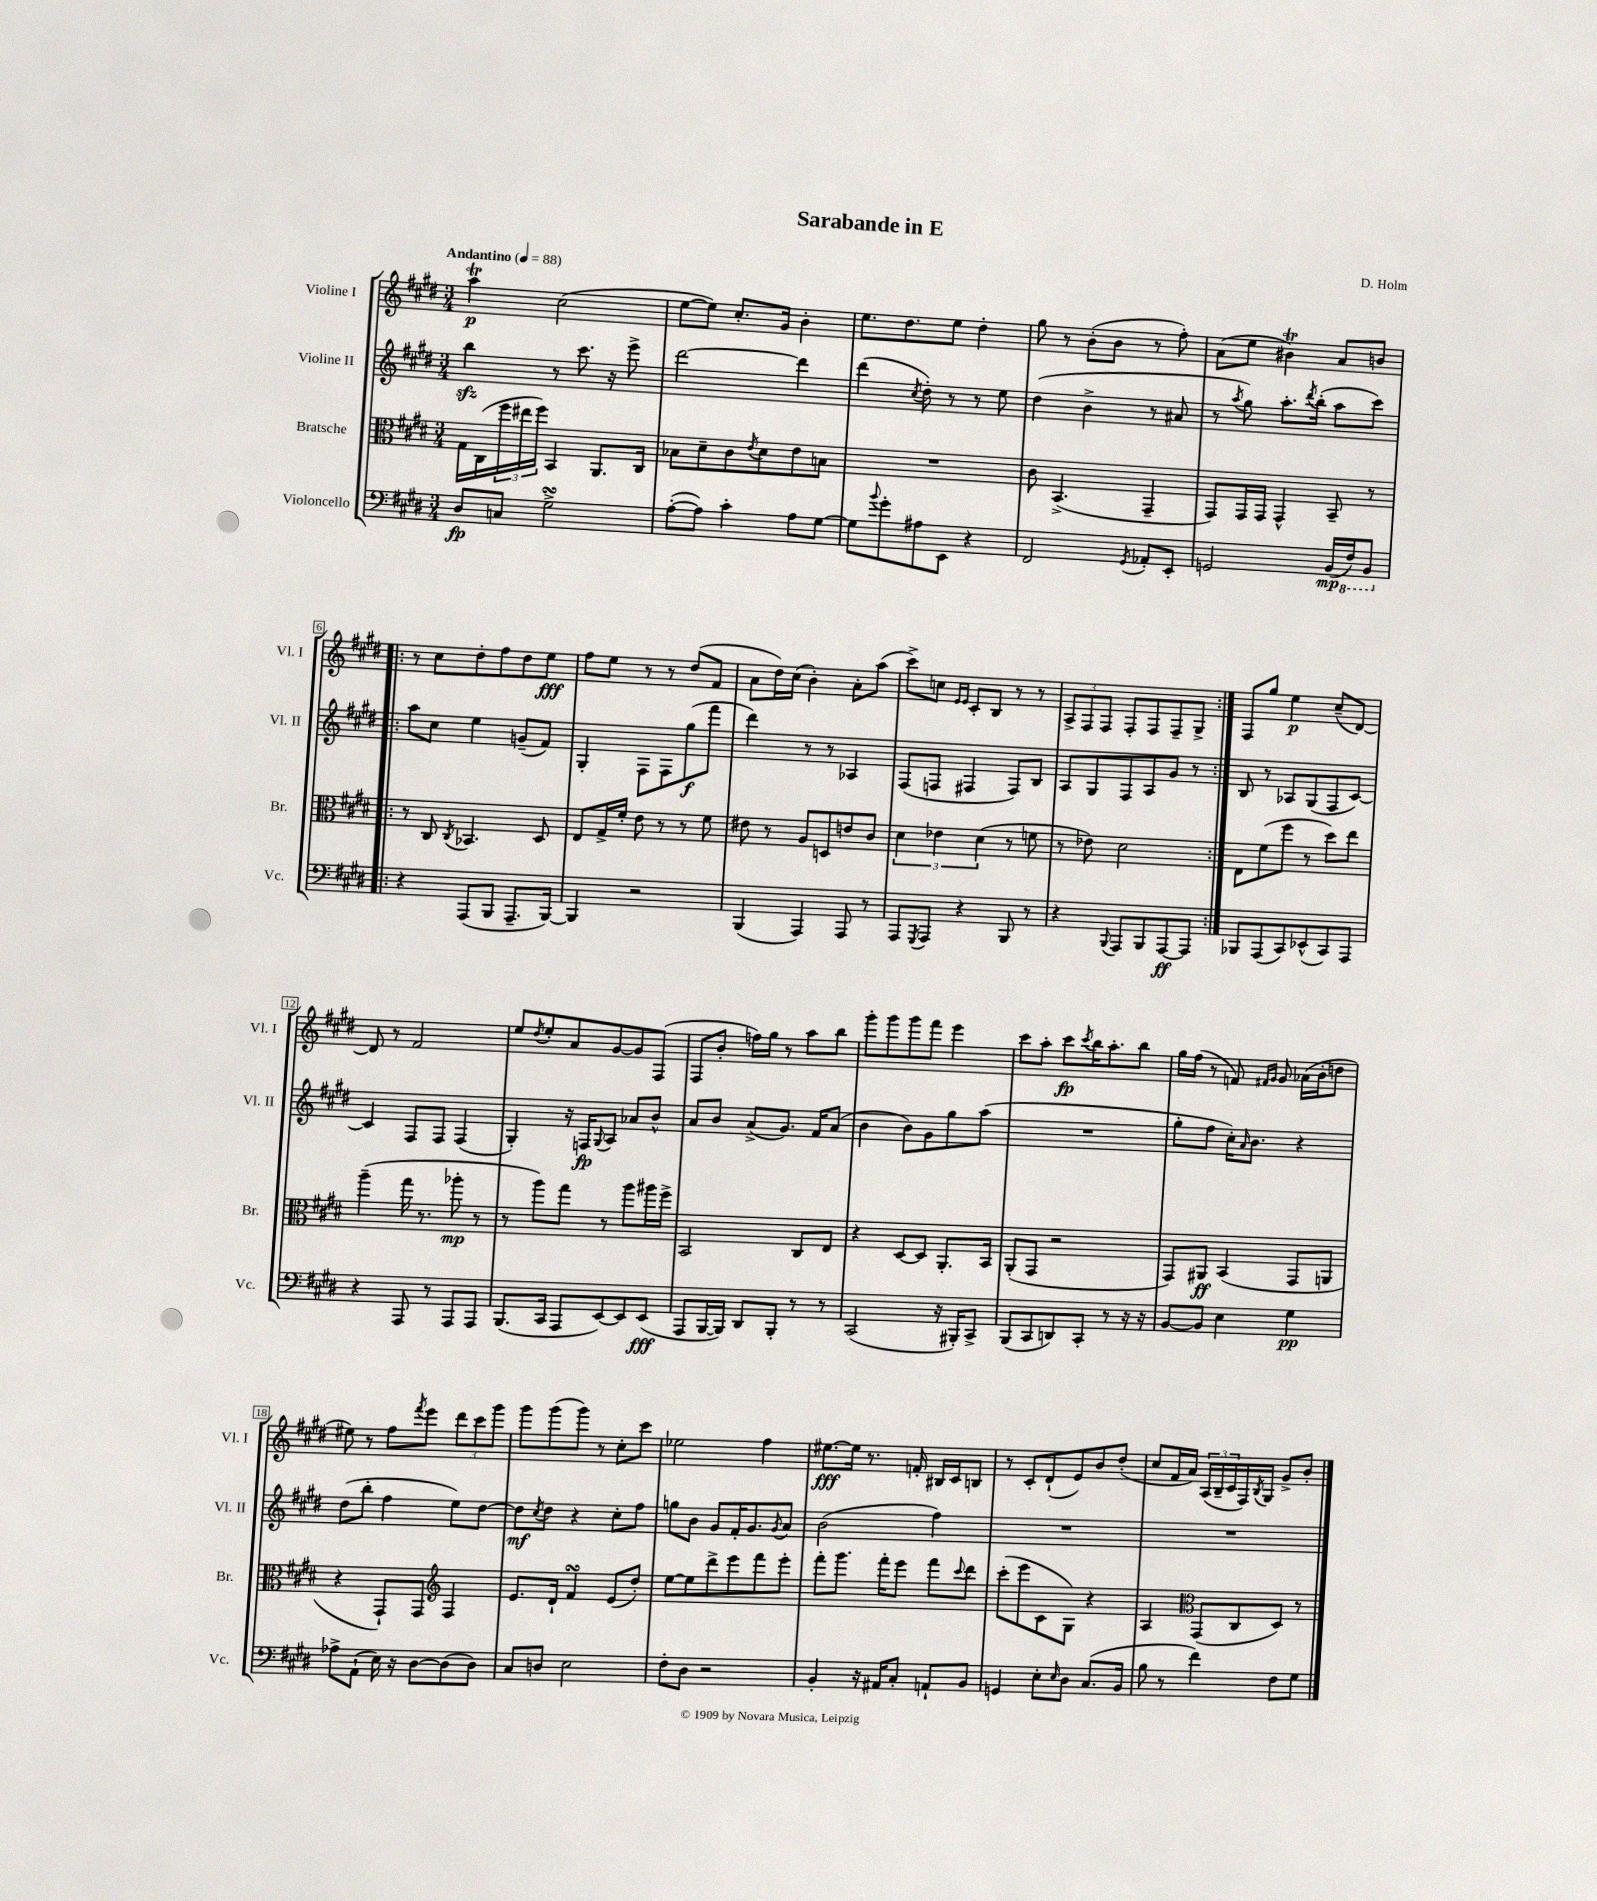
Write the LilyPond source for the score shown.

\header { title = "Sarabande in E" composer = "D. Holm" }
<<
\new StaffGroup <<
\new Staff = "s0" \with { instrumentName = "Violine I" shortInstrumentName = "Vl. I" } {
    \clef treble \key e \major \numericTimeSignature \time 3/4 \tempo "Andantino" 4 = 88
    a''4\trill\p cis''2( |
    e''8~ e''8) cis''8.-. gis'16 b'4-. |
    e''8. dis''8. e''8 dis''4-. |
    gis''8 r8 b'8-.( b'8 r8 fis''8-.) |
    a'8( e''8 bis'4\trill) a'8 b'8 |
    \repeat volta 2 { r8 cis''8 dis''8-. fis''8 dis''8 e''8\fff |
    fis''8 e''8 r8 r8 dis''8( fis'8 |
    a'8 dis''16) cis''16( b'4-.) a'8-. a''8( |
    cis'''8->) c''8 \grace { e'16 e'16 } cis'8-. b8 r8 r8 |
    \tuplet 3/2 { a8-> fis8 fis8 } fis8-. fis8 fis8-- gis8-> | }
    fis8 gis''8 e''4\p cis''8--( dis'8~) |
    dis'8 r8 fis'2 |
    e''8 \acciaccatura { dis''8 } e''8-. a'8 gis'8~ gis'8 fis8( |
    fis8 b'8-. f''16) gis''16 r8 a''8 b''8 |
    gis'''8-. gis'''8 gis'''8 fis'''8 e'''4 |
    cis'''8 a''8-. cis'''8\fp \acciaccatura { cis'''8 } b''16 a''8.-. b''8 |
    gis''16 fis''16( r8 f'8) \grace { fis'16 gis'16 } gis'8 aes'16( b'16-. d''8 |
    eis''8) r8 fis''8 \acciaccatura { fis'''8 } e'''8 \tuplet 3/2 { dis'''8 cis'''8 gis'''8 } |
    gis'''8 gis'''8( gis'''8) r8 cis''8-. cis'''8 |
    ees''2 fis''4 |
    eis''8.~\fff eis''16 r8. f'16-. bis16 cis'16 b8 |
    r8 cis'8-. dis'8-!( e'8) b'8 dis''8-.( |
    cis''8 fis'16 a'16) \tuplet 3/2 { a16( b16-- cis'16 } fis16) \acciaccatura { b8 } gis16 gis'8-> b'8-. \bar "|." |
}
\new Staff = "s1" \with { instrumentName = "Violine II" shortInstrumentName = "Vl. II" } {
    \clef treble \key e \major \numericTimeSignature \time 3/4
    b''4\sfz r8 cis'''8. r16 e'''8-> |
    dis'''2~ dis'''4 |
    dis'''4( \acciaccatura { cis''8 } dis''8-.) r8 r8 e''8 |
    dis''4( b'4-> r8 ais'8 |
    r8 \acciaccatura { a''8 } gis''8) a''8.-. \acciaccatura { dis'''8 } b''16-.( a''8 cis'''8) |
    \repeat volta 2 { a''8 cis''8 e''4 g'8--( fis'8) |
    gis4-. fis8 fis8 gis''8\f( fis'''8 |
    dis'''4) r8 r8 aes4 |
    fis8( f8 fis4 fis8) b8 |
    a8 gis8 fis8 a8 gis'8 r8 | }
    b8 r8 aes8 gis8( fis8 cis'8~) |
    cis'4 fis8 fis8 fis4( |
    gis4-.) r16 f16\fp \appoggiatura { gis8 } a8 aes'8 b'8-^ |
    a'8 b'8 a'8->( gis'8.) fis'16 a'8( |
    b'4 b'8) gis'8 gis''8 a''8( |
    R2. |
    gis''8-. fis''8 cis''16-.) \grace { a'16 } b'8. r4 |
    dis''8( b''8-. fis''4 e''8) dis''8~ |
    dis''8\mf \acciaccatura { cis''8 } dis''8 r4 cis''8-. fis''8 |
    g''8 b'8 gis'8 fis'16-. gis'8. \acciaccatura { gis'8 } a'8 |
    b'2( fis''4) |
    R2. |
    R2. \bar "|." |
}
\new Staff = "s2" \with { instrumentName = "Bratsche" shortInstrumentName = "Br." } {
    \clef alto \key e \major \numericTimeSignature \time 3/4
    gis16 cis16( \tuplet 3/2 { fis''16 eis''16 fis''16) } b,4 a,8. cis16 |
    bes8 dis'8-- cis'8 \acciaccatura { e'8 } dis'8 e'8 b8 |
    R2. |
    cis'8 b,4.->( gis,4-- |
    gis,8) gis,16 gis,16 gis,4-^ b,8-- r8 |
    \repeat volta 2 { r8 cis8 \acciaccatura { cis8 } bes,4. dis8 |
    e8 gis16-> fis'16-. e'8 r8 r8 fis'8 |
    eis'8 r8 a8 d8 e'8 cis'8 |
    \tuplet 3/2 { dis'4 ees'4 dis'4( } r8 f'8 |
    r8 ees'8) dis'2 | }
    e8 fis'8( fis''8 r8 dis''8) e''8 |
    a''4--( gis''16 r8. aes''8-.\mp r8 |
    r8 a''8) gis''8 r8 a''8 ais''16 fis''16-> |
    b,2 cis8 e8 |
    r4 dis8~ dis8 a,8.-. b,16 |
    a,8-.( gis,8 r2 |
    gis,8) ais,8\ff b,4( gis,8 a,8 |
    r4 gis,8-!) gis,8 \clef treble fis4 |
    e'8. dis'16-! fis'4\turn e'8( dis''8-.) |
    e''8~ e''8 dis'''8-> e'''8 fis'''8 e'''8-. |
    fis'''8-. gis'''8. fis'''16-. e'''8 fis'''8 \appoggiatura { cis'''8 } dis'''8 |
    cis'''8-.( e'''8 cis'8 gis8) r4 |
    a4 \clef alto gis,8( cis8 dis8) r8 \bar "|." |
}
\new Staff = "s3" \with { instrumentName = "Violoncello" shortInstrumentName = "Vc." } {
    \clef bass \key e \major \numericTimeSignature \time 3/4
    dis8\fp c8 gis2->\turn |
    a8~-.( a8) cis'4-. a8 gis8~ |
    gis8 \appoggiatura { b'8 } gis'8-. ais8 e,8 r4 |
    fis,2 \acciaccatura { gis,8 } aes,8-. e,8-. |
    g,2 b,16\mp( \ottava #-1 fis,16) b,,8 \ottava #0 |
    \repeat volta 2 { r4 a,,8( b,,8 a,,8.-- b,,16~) |
    b,,4 r2 |
    b,,4( a,,4) a,,8 r8 |
    a,,8 \acciaccatura { gis,,8 } a,,8 r4 b,,8 r8 |
    r4 \appoggiatura { b,,8 } a,,8 b,,8 a,,8~\ff a,,8 | }
    bes,,8 a,,8( cis,8) ees,8-^( cis,8) a,,8 |
    r4 a,,8 r8 a,,8 a,,8 |
    b,,8.( cis,16 a,,8 e,8~) e,8 e,8\fff( |
    a,,8 b,,16~ b,,16) dis,8 b,,8-. r8 r8 |
    cis,2( r16 bis,,16-.) cis,8-> |
    b,,8( cis,8 d,8) cis,8-. r8 r16 r16 |
    b,8~ b,8 e4 gis4\pp |
    aes8-> a,8-!( e16) r16 dis8~ dis8( dis8) |
    cis8 d8 e2 |
    fis8-. dis8 r2 |
    b,4-. r16 ais,16 cis8-. a,8-! b,8 |
    g,4 e8-. \grace { e16 } dis8 cis8.( b,16 |
    b8 r8 fis'4) fis8 gis8 \bar "|." |
}
>>
>>
\layout { \context { \Score \override BarNumber.stencil = #(make-stencil-boxer 0.1 0.3 ly:text-interface::print) } }
